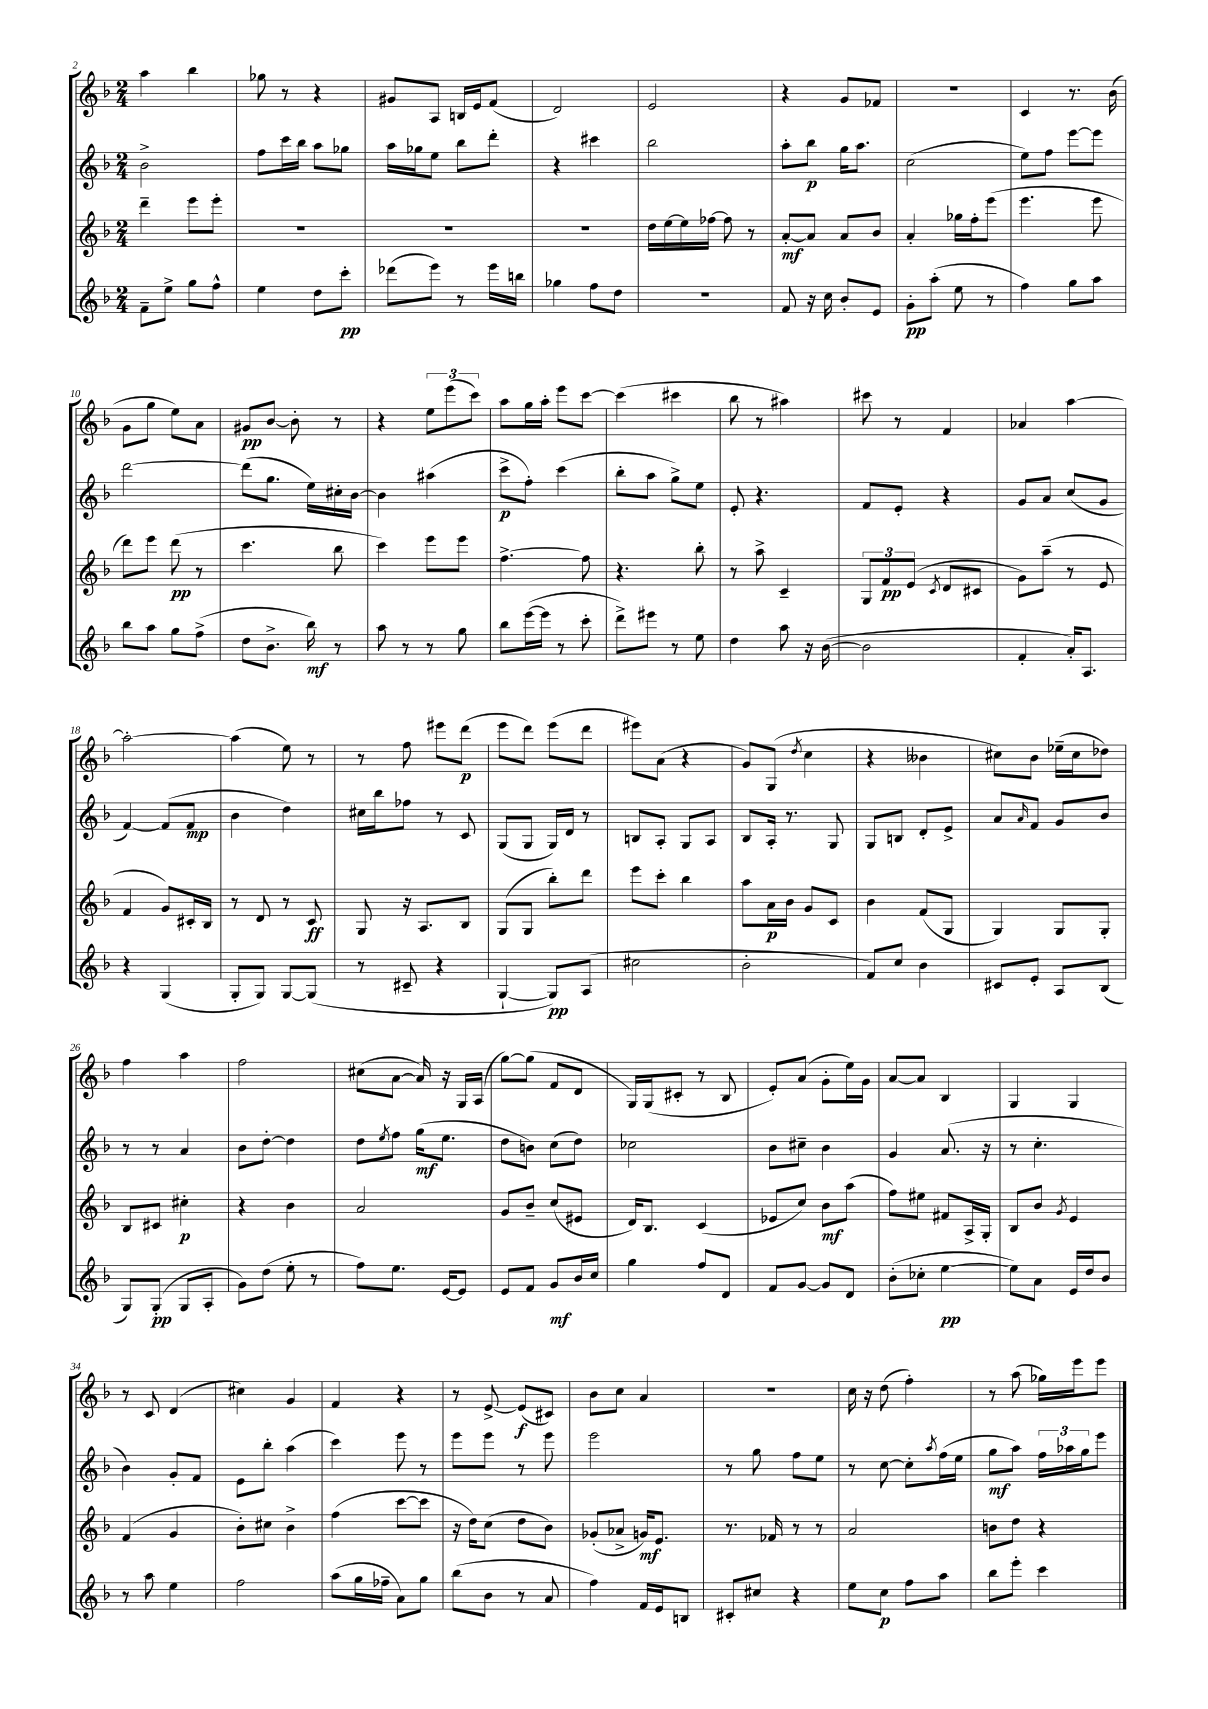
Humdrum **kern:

**kern	**dynam	**kern	**dynam	**kern	**dynam	**kern	**dynam
*part4	*part4	*part3	*part3	*part2	*part2	*part1	*part1
*staff4	*staff4	*staff3	*staff3	*staff2	*staff2	*staff1	*staff1
*clefG2	*	*clefG2	*	*clefG2	*	*clefG2	*
*k[b-]	*	*k[b-]	*	*k[b-]	*	*k[b-]	*
*M2/4	*	*M2/4	*	*M2/4	*	*M2/4	*
=2	=2	=2	=2	=2	=2	=2	=2
8f~\L	.	4ddd~\	.	2b-^\	.	4aa\	.
8ee^\J	.	.	.	.	.	.	.
8gg\L	.	8eee\L	.	.	.	4bb-\	.
8ff^^\J	.	8eee'\J	.	.	.	.	.
=3	=3	=3	=3	=3	=3	=3	=3
4ee\	.	2r	.	8ff\L	.	8gg-X\	.
.	.	.	.	16ccc\L	.	8r	.
.	.	.	.	16bb-\JJ	.	.	.
8dd\L	.	.	.	8aa\L	.	4r	.
8ccc'\J	pp	.	.	8gg-X\J	.	.	.
=4	=4	=4	=4	=4	=4	=4	=4
(8ddd-X\L	.	2r	.	16aa\LL	.	8g#X/L	.
.	.	.	.	16gg-X\J	.	.	.
8eee\J)	.	.	.	8ee\J	.	8A/J	.
8r	.	.	.	8bb-\L	.	16Bn/LL	.
.	.	.	.	.	.	16e/J	.
16eee\LL	.	.	.	8ddd'\J	.	(8f/J	.
16bbn\JJ	.	.	.	.	.	.	.
=5	=5	=5	=5	=5	=5	=5	=5
4gg-X\	.	2r	.	4r	.	2d/)	.
8ff\L	.	.	.	4ccc#X\	.	.	.
8dd\J	.	.	.	.	.	.	.
=6	=6	=6	=6	=6	=6	=6	=6
2r	.	16dd\LL	.	2bb-\	.	2e/	.
.	.	[16ee\	.	.	.	.	.
.	.	16ee\]	.	.	.	.	.
.	.	[16ff-X\JJ	.	.	.	.	.
.	.	8ff-\]	.	.	.	.	.
.	.	8r	.	.	.	.	.
=7	=7	=7	=7	=7	=7	=7	=7
8f/	.	[8a'/L	mf	8aa'\L	.	4r	.
16r	.	8a/J]	.	8bb-\J	p	.	.
16cc\	.	.	.	.	.	.	.
8b-'/L	.	8a/L	.	16gg\KL	.	8g/L	.
.	.	.	.	8.aa\J	.	.	.
8e/J	.	8b-/J	.	.	.	8f-X/J	.
=8	=8	=8	=8	=8	=8	=8	=8
8g'\L	pp	4a'/	.	(2cc\	.	2r	.
(8aa'\J	.	.	.	.	.	.	.
8ee\	.	16gg-X\LL	.	.	.	.	.
.	.	16ff'\J	.	.	.	.	.
8r	.	(8eee\J	.	.	.	.	.
=9	=9	=9	=9	=9	=9	=9	=9
4ff\)	.	4.eee\	.	8ee\L)	.	4c/	.
.	.	.	.	8ff\J	.	.	.
8gg\L	.	.	.	[8eee\L	.	8.r	.
8aa\J	.	8eee\	.	8eee\J]	.	.	.
.	.	.	.	.	.	(16b-\	.
!!LO:LB:g=z
=10	=10	=10	=10	=10	=10	=10	=10
8bb-\L	.	8ddd\L)	.	[2ddd\	.	8g\L	.
8aa\J	.	8eee\J	.	.	.	8gg\J	.
8gg\L	.	(8ddd\	pp	.	.	8ee\L)	.
(8ff^\J	.	8r	.	.	.	8a\J	.
=11	=11	=11	=11	=11	=11	=11	=11
8dd\L	.	4.ccc\	.	(8ddd\L]	.	8g#X/L	pp
8.b-^\J	.	.	.	8.gg\J	.	[8b-/J	.
.	.	.	.	.	.	8b-'\]	.
16bb-\)	mf	.	.	16ee\LL)	.	.	.
8r	.	8bb-\	.	16cc#X'\	.	8r	.
.	.	.	.	[16b-\JJ	.	.	.
=12	=12	=12	=12	=12	=12	=12	=12
8aa\	.	4ccc\)	.	4b-\]	.	4r	.
8r	.	.	.	.	.	.	.
8r	.	8eee\L	.	(4aa#X\	.	12ee\L	.
.	.	.	.	.	.	(12eee\	.
8gg\	.	8eee\J	.	.	.	.	.
.	.	.	.	.	.	12ccc\J)	.
=13	=13	=13	=13	=13	=13	=13	=13
8bb-\L	.	[4.ff^\	.	8ccc^\L	p	8aa\L	.
([16eee\L	.	.	.	8ff'\J)	.	16gg\L	.
16eee\JJ]	.	.	.	.	.	16aa'\JJ	.
8r	.	.	.	(4ccc\	.	8eee\L	.
8ccc'\	.	8ff\]	.	.	.	[8ccc\J	.
=14	=14	=14	=14	=14	=14	=14	=14
8ddd^\L)	.	4.r	.	8bb-'\L	.	(4ccc\]	.
8eee#X\J	.	.	.	8aa\J	.	.	.
8r	.	.	.	8gg^\L)	.	4ccc#X\	.
8ee\	.	8bb-'\	.	8ee\J	.	.	.
=15	=15	=15	=15	=15	=15	=15	=15
4dd\	.	8r	.	8e'/	.	8bb-\	.
.	.	8aa^\	.	4.r	.	8r	.
8aa\	.	4c~/	.	.	.	4aa#X\)	.
16r	.	.	.	.	.	.	.
([16b-\	.	.	.	.	.	.	.
=16	=16	=16	=16	=16	=16	=16	=16
2b-\]	.	12G/L	.	8f/L	.	8ccc#X\	.
.	.	12f/	pp	.	.	.	.
.	.	.	.	8e'/J	.	8r	.
.	.	(12e/J	.	.	.	.	.
.	.	8qc/	.	.	.	.	.
.	.	8d/L	.	4r	.	4f/	.
.	.	8c#X/J	.	.	.	.	.
=17	=17	=17	=17	=17	=17	=17	=17
4f'/	.	8g\L)	.	8g/L	.	4a-X/	.
.	.	(8aa~\J	.	8a/J	.	.	.
16a'/KL)	.	8r	.	(8cc/L	.	[4aa\	.
8.A/J	.	.	.	.	.	.	.
.	.	8e/	.	8g/J	.	.	.
!!LO:LB:g=z
=18	=18	=18	=18	=18	=18	=18	=18
4r	.	4f/	.	[4f/)	.	2aa'\_	.
(4G/	.	8g/L)	.	(8f/L]	.	.	.
.	.	16c#X'/L	.	8f/J	mp	.	.
.	.	16B-/JJ	.	.	.	.	.
=19	=19	=19	=19	=19	=19	=19	=19
8G'/L	.	8r	.	4b-\	.	(4aa\]	.
8G/J)	.	8d/	.	.	.	.	.
[8G/L	.	8r	.	4dd\)	.	8ee\)	.
(8G/J]	.	8c/	ff	.	.	8r	.
=20	=20	=20	=20	=20	=20	=20	=20
8r	.	8G/	.	16cc#X\LL	.	8r	.
.	.	.	.	16bb-\J	.	.	.
8c#X~/	.	16r	.	8ff-X\J	.	8ff\	.
.	.	8.A/L	.	.	.	.	.
4r	.	.	.	8r	.	8eee#X\L	.
.	.	8B-/J	.	8c/	.	(8ddd\J	p
=21	=21	=21	=21	=21	=21	=21	=21
[4G`/	.	(8G/L	.	(8G/L	.	8eee\L	.
.	.	8G/J	.	8G/J	.	8ddd\J)	.
8G/L])	pp	8bb-'\L)	.	16G/LL)	.	(8eee\L	.
.	.	.	.	16d/JJ	.	.	.
(8A/J	.	8ddd\J	.	8r	.	8ddd\J	.
=22	=22	=22	=22	=22	=22	=22	=22
2cc#X\	.	8eee\L	.	8Bn/L	.	8eee#X\L)	.
.	.	8ccc'\J	.	8A'/J	.	(8a\J	.
.	.	4bb-\	.	8G/L	.	4r	.
.	.	.	.	8A/J	.	.	.
=23	=23	=23	=23	=23	=23	=23	=23
2b-'\	.	8aa\L	.	8B-/L	.	8g/L)	.
.	.	16a\L	p	16A'/Jk	.	(8G/J	.
.	.	16b-\JJ	.	8.r	.	.	.
.	.	.	.	.	.	8qdd/	.
.	.	8g/L	.	.	.	4cc\	.
.	.	8c/J	.	8G/	.	.	.
=24	=24	=24	=24	=24	=24	=24	=24
8f/L)	.	4b-\	.	8G/L	.	4r	.
8cc/J	.	.	.	8Bn/J	.	.	.
4b-\	.	(8f/L	.	8d'/L	.	4b--X\	.
.	.	8G/J	.	8e^/J	.	.	.
=25	=25	=25	=25	=25	=25	=25	=25
8c#X/L	.	4G/)	.	8a/L	.	8cc#X\L)	.
.	.	.	.	16qqa/	.	.	.
8e'/J	.	.	.	8f/J	.	8b-\J	.
8A/L	.	8G/L	.	8g/L	.	(16ee-X~\LL	.
.	.	.	.	.	.	16cc#\J	.
(8B-/J	.	8G'/J	.	8b-/J	.	8dd-X\J)	.
!!LO:LB:g=z
=26	=26	=26	=26	=26	=26	=26	=26
8G/L)	.	8B-/L	.	8r	.	4ff\	.
(8G'/J	pp	8c#X/J	.	8r	.	.	.
8G/L	.	4cc#X'\	p	4a/	.	4aa\	.
8A'/J	.	.	.	.	.	.	.
=27	=27	=27	=27	=27	=27	=27	=27
8g\L)	.	4r	.	8b-\L	.	2ff\	.
(8dd\J	.	.	.	[8dd'\J	.	.	.
8ee'\	.	4b-\	.	4dd\]	.	.	.
8r	.	.	.	.	.	.	.
=28	=28	=28	=28	=28	=28	=28	=28
8ff\L)	.	2a/	.	8dd\L	.	(8cc#X\L	.
.	.	.	.	8qee/	.	.	.
8.ee\J	.	.	.	8ff\J	.	[8a\J	.
.	.	.	.	(16gg\KL	mf	16a/])	.
[16e/KL	.	.	.	8.ee\J	.	16r	.
8e/J]	.	.	.	.	.	16G/LL	.
.	.	.	.	.	.	(16A/JJ	.
=29	=29	=29	=29	=29	=29	=29	=29
8e/L	.	8g/L	.	8dd\L	.	[8gg\L)	.
8f/J	.	8b-~/J	.	8bn\J)	.	(8gg\J]	.
8g/L	mf	(8cc/L	.	(8cc\L	.	8f/L	.
16b-/L	.	8e#X/J	.	8dd\J)	.	8d/J	.
16cc/JJ	.	.	.	.	.	.	.
=30	=30	=30	=30	=30	=30	=30	=30
4gg\	.	16d/KL)	.	2cc-X\	.	16G/LL)	.
.	.	8.B-/J	.	.	.	(16G/J	.
.	.	.	.	.	.	8c#X'/J	.
8ff/L	.	(4c/	.	.	.	8r	.
8d/J	.	.	.	.	.	8B-/	.
=31	=31	=31	=31	=31	=31	=31	=31
8f/L	.	8e-X/L	.	8b-\L	.	8e'/L)	.
[8g/J	.	8cc/J)	.	8cc#X~\J	.	(8a/J	.
8g/L]	.	8b-\L	mf	4b-\	.	8g'\L	.
8d/J	.	(8aa\J	.	.	.	16ee\L)	.
.	.	.	.	.	.	16g\JJ	.
=32	=32	=32	=32	=32	=32	=32	=32
(8b-'\L	.	8ff\L)	.	4g/	.	[8a/L	.
8cc-X'\J	.	8ee#X\J	.	.	.	8a/J]	.
[4ee\	pp	8f#X/L	.	(8.a/	.	4B-/	.
.	.	16A^/L	.	.	.	.	.
.	.	16G'/JJ	.	16r	.	.	.
=33	=33	=33	=33	=33	=33	=33	=33
8ee\L])	.	8B-/L	.	8r	.	4G/	.
8a\J	.	8b-/J	.	4.cc'\	.	.	.
.	.	8qg/	.	.	.	.	.
16e/LL	.	4e/	.	.	.	4G/	.
16dd/J	.	.	.	.	.	.	.
8b-/J	.	.	.	.	.	.	.
!!LO:LB:g=z
=34	=34	=34	=34	=34	=34	=34	=34
8r	.	(4f/	.	4b-\)	.	8r	.
8aa\	.	.	.	.	.	8c/	.
4ee\	.	4g/	.	8g'/L	.	(4d/	.
.	.	.	.	8f/J	.	.	.
=35	=35	=35	=35	=35	=35	=35	=35
2ff\	.	8b-'\L)	.	8e\L	.	4cc#X\)	.
.	.	8cc#X\J	.	8bb-'\J	.	.	.
.	.	4b-^\	.	(4aa\	.	4g/	.
=36	=36	=36	=36	=36	=36	=36	=36
(8aa\L	.	(4ff\	.	4ccc\)	.	4f/	.
16gg\L	.	.	.	.	.	.	.
16ff-X~\JJ	.	.	.	.	.	.	.
8a\L)	.	[8ccc\L	.	8eee\	.	4r	.
8gg\J	.	8ccc\J]	.	8r	.	.	.
=37	=37	=37	=37	=37	=37	=37	=37
(8bb-\L	.	16r	.	8eee\L	.	8r	.
.	.	16dd\KL)	.	.	.	.	.
8b-\J	.	(8cc\J	.	8eee\J	.	[8e^/	.
8r	.	8dd\L	.	8r	.	(8e/L]	f
8a/	.	8b-\J)	.	8eee\	.	8c#X/J)	.
=38	=38	=38	=38	=38	=38	=38	=38
4ff\)	.	(8g-X'/L	.	2eee\	.	8b-\L	.
.	.	8a-X^/J	.	.	.	8cc\J	.
16f/LL	.	16gn/KL)	mf	.	.	4a/	.
16e/J	.	8.e/J	.	.	.	.	.
8Bn/J	.	.	.	.	.	.	.
=39	=39	=39	=39	=39	=39	=39	=39
8c#X'/L	.	8.r	.	8r	.	2r	.
8cc#X/J	.	.	.	8gg\	.	.	.
.	.	16f-X/	.	.	.	.	.
4r	.	8r	.	8ff\L	.	.	.
.	.	8r	.	8ee\J	.	.	.
=40	=40	=40	=40	=40	=40	=40	=40
8ee\L	.	2a/	.	8r	.	16cc\	.
.	.	.	.	.	.	16r	.
8cc\J	p	.	.	[8cc\	.	(8dd\	.
8ff\L	.	.	.	8cc'\L]	.	4ff'\)	.
.	.	.	.	8qaa/	.	.	.
8aa\J	.	.	.	(16ff\L	.	.	.
.	.	.	.	16ee\JJ	.	.	.
=41	=41	=41	=41	=41	=41	=41	=41
8bb-\L	.	8bn\L	.	8gg\L	mf	8r	.
8eee'\J	.	8dd\J	.	8aa\J)	.	(8aa\	.
4ccc\	.	4r	.	24ff\LL	.	16gg-X\LL)	.
.	.	.	.	24aa-X\	.	.	.
.	.	.	.	.	.	16eee\J	.
.	.	.	.	24gg\J	.	.	.
.	.	.	.	8eee\J	.	8eee\J	.
==	==	==	==	==	==	==	==
*-	*-	*-	*-	*-	*-	*-	*-
